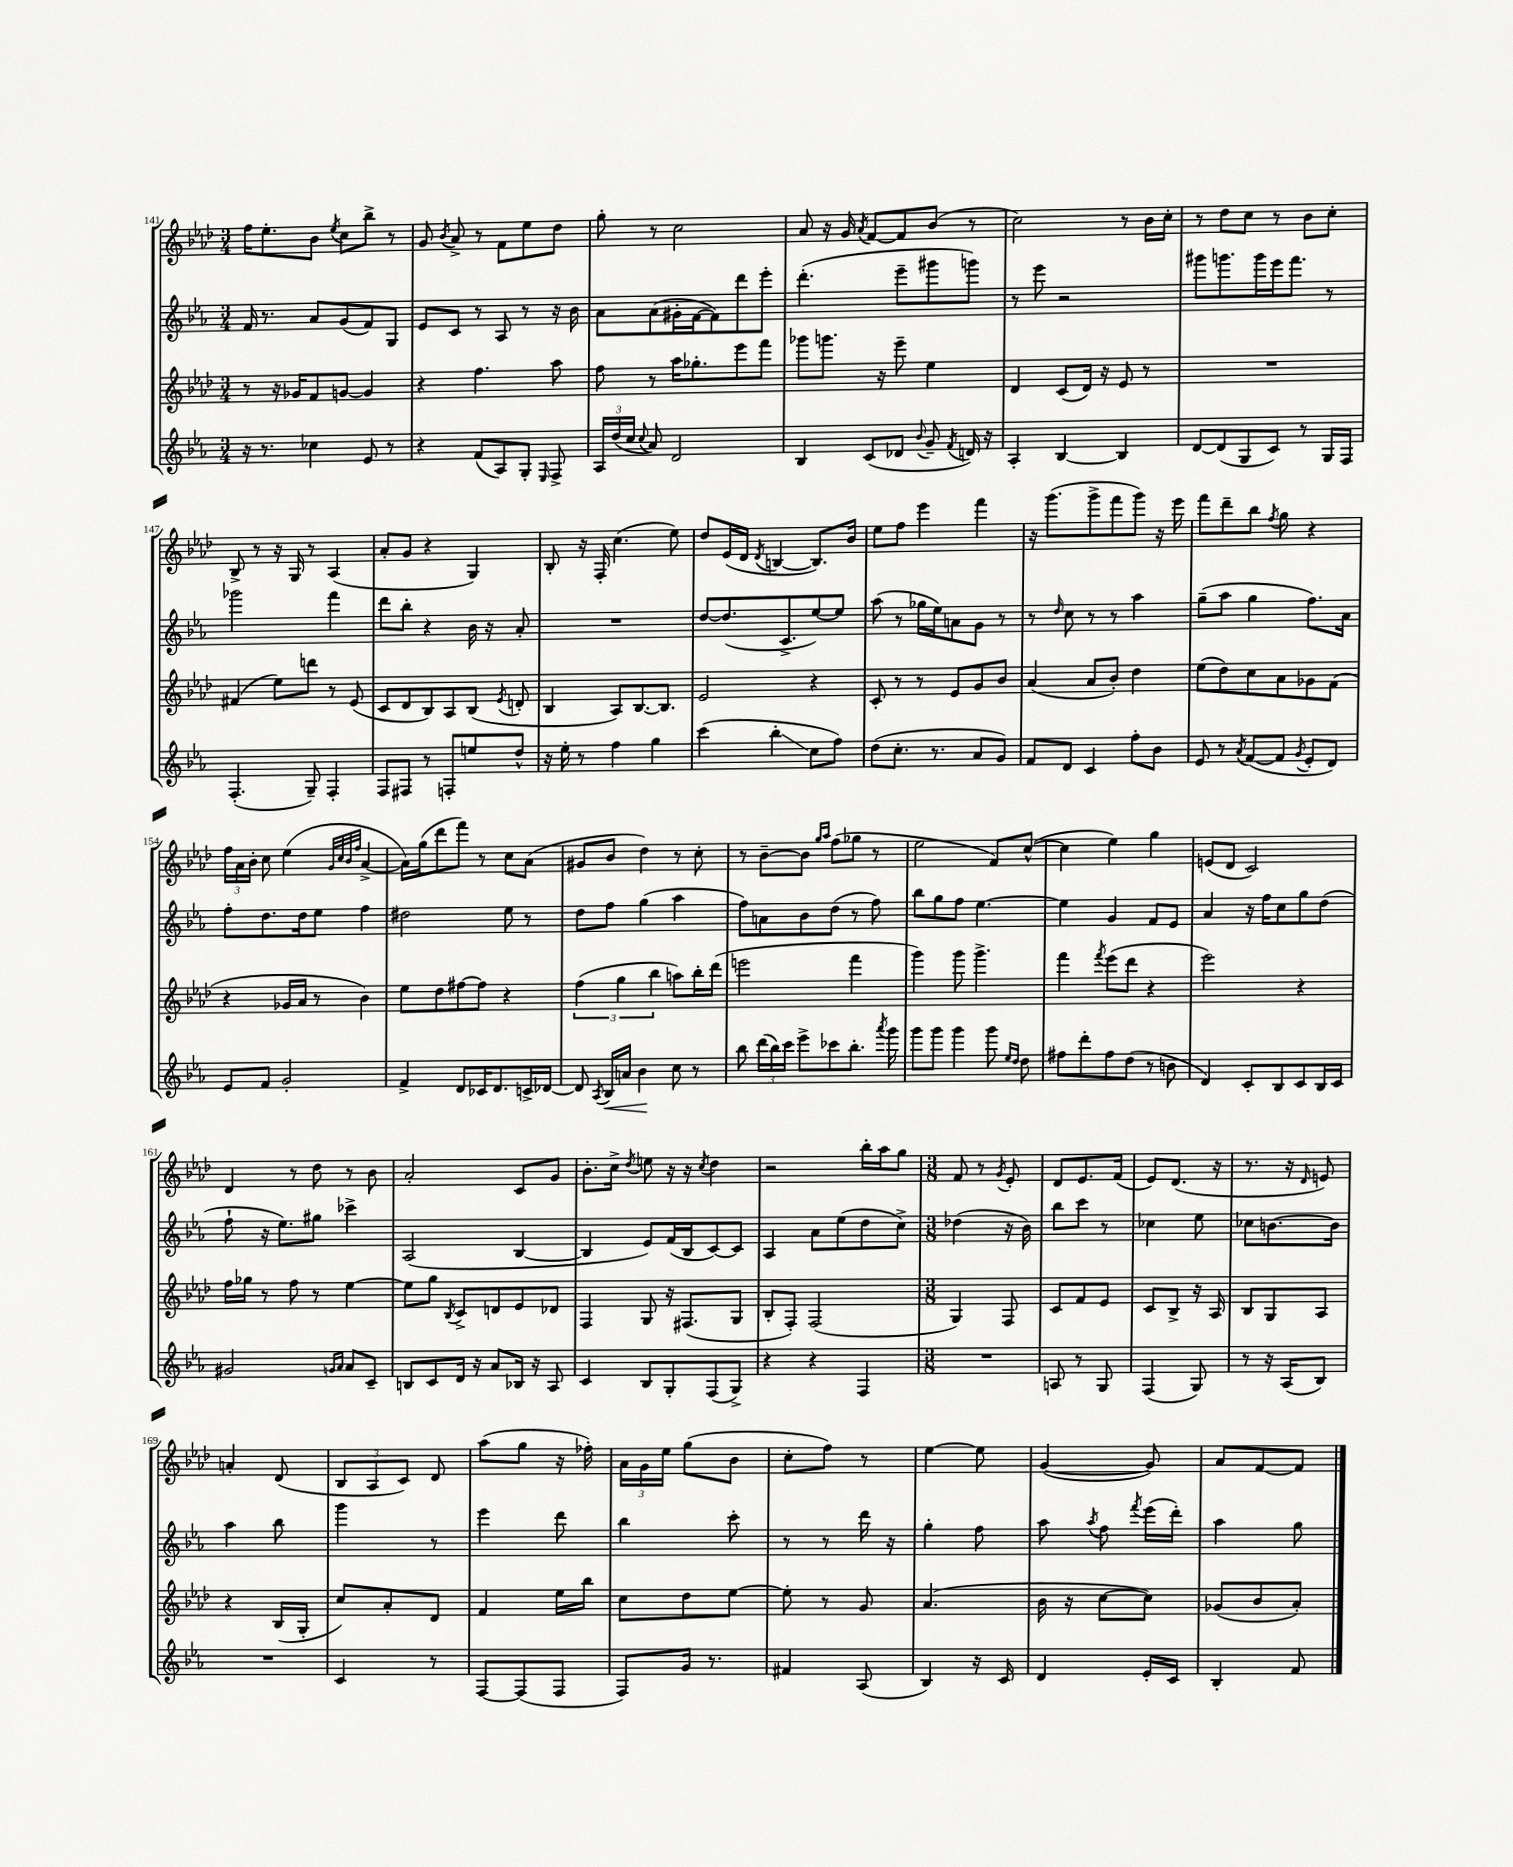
<<
\new StaffGroup <<
\new Staff = "s0" {
    \clef treble \key aes \major \numericTimeSignature \time 3/4
    \autoBeamOff f''16[ ees''8.-. bes'8] \acciaccatura { ees''8 } c''8[ bes''8]-> r8 |
    g'8 \acciaccatura { bes'8 } aes'8-> r8 f'8[ ees''8 des''8] |
    g''8-. r8 c''2 |
    aes'8 r16 g'16 \acciaccatura { aes'8 } f'8[~ f'8 bes'8]( r8 |
    c''2) r8 bes'16[ c''16]-. |
    r8 des''8[ c''8] r8 bes'8[ c''8]-. |
    bes8-> r8 r16 g16 r8 aes4( |
    aes'8[-. g'8] r4 g4) |
    bes8-. r16 f16-. c''4.( ees''8) |
    des''8[ ees'16( des'16] \acciaccatura { des'8 } b4~ b8.[) bes'16] |
    ees''8[ f''8] ees'''4 f'''4 |
    r16 g'''8.[( g'''8-> f'''8 g'''8]) r16 ees'''16 |
    f'''8[ des'''8-- bes''8] \acciaccatura { f''8 } g''8 r4 |
    \tuplet 3/2 { f''16[ aes'16 bes'16]-. } c''8 ees''4( \grace { g'32[ c''32 bes'32 f''32] } aes'4~-> |
    aes'16[) g''16( des'''8 f'''8]) r8 c''8[ aes'8]( |
    gis'8[ bes'8] des''4) r8 c''8-. |
    r8 bes'8[~-- bes'8] \grace { g''16[ aes''16] } f''8[( ges''8] r8 |
    ees''2 f'8[) c''8]~-^( |
    c''4 ees''4) g''4 |
    e'8[( des'8] c'2) |
    des'4 r8 des''8 r8 bes'8 |
    aes'2-. c'8[ g'8] |
    bes'8.[-. c''16]-> \acciaccatura { des''8 } e''8 r16 r16 \acciaccatura { c''8 } des''4 |
    r2 bes''16[-. aes''16 g''8] |
    \numericTimeSignature \time 3/8 f'8 r8 \acciaccatura { g'8 } ees'8-. |
    des'8[ ees'8. f'16]( |
    ees'8[) des'8.]( r16 |
    r8. r16 \grace { des'16 } e'8) |
    a'4-. des'8( |
    \tuplet 3/2 { bes8[ aes8 c'8]) } des'8 |
    aes''8[( g''8] r16 fes''16-.) |
    \tuplet 3/2 { aes'16[ g'16 ees''16] } g''8[( bes'8] |
    c''8[-. f''8]) r8 |
    ees''4~ ees''8 |
    g'4~( g'8) |
    aes'8[ f'8~ f'8] \bar "|." |
}
\new Staff = "s1" {
    \clef treble \key ees \major \numericTimeSignature \time 3/4
    \autoBeamOff f'16 r8. aes'8[ g'8( f'8) g8] |
    ees'8[ c'8] r8 aes8 r8 r16 bes'16 |
    aes'8[ aes'8( gis'16-. f'16~ f'8) d'''8 ees'''8]-. |
    d'''4.-.( ees'''8[-- gis'''8 g'''8]) |
    r8 ees'''8 r2 |
    gis'''8[ g'''8. g'''16 ees'''16 f'''8.] r8 |
    ges'''2 f'''4 |
    d'''8[ bes''8]-. r4 bes'16 r16 aes'8-. |
    R2. |
    d''8[~ d''8.( c'8.-> ees''8~) ees''8] |
    aes''8( r8 ges''16[ ees''16) a'8 g'8] r8 |
    r8 \grace { d''16 } c''8 r8 r8 aes''4 |
    g''8[--( aes''8] g''4 f''8.[) aes'16] |
    f''8[-. d''8. d''16 ees''8] f''4 |
    dis''2 ees''8 r8 |
    d''8[ f''8] g''4( aes''4 |
    f''8[) a'8 bes'8 d''8]( r8 f''8) |
    bes''8[ g''8 f''8] ees''4.~ |
    ees''4 g'4 f'8[ ees'8] |
    aes'4 r16 f''16[ c''8 g''8 d''8]( |
    f''8-! r16 ees''8.[) gis''8] ces'''4-> |
    aes2( bes4~ |
    bes4 ees'8[) f'16( bes16 c'8~) c'8] |
    aes4 aes'8[ ees''8( d''8 c''8]->) |
    \numericTimeSignature \time 3/8 des''4( r16 bes'16) |
    bes''8[ c'''8] r8 |
    ces''4 ees''8 |
    ces''8[ b'8.~ b'16] |
    aes''4 bes''8 |
    g'''4 r8 |
    ees'''4 d'''8 |
    bes''4 c'''8-. |
    r8 r8 d'''16 r16 |
    g''4-. f''8 |
    aes''8 \acciaccatura { aes''8 } f''8 \acciaccatura { f'''8 } ees'''16[( d'''16]-.) |
    aes''4 g''8 \bar "|." |
}
\new Staff = "s2" {
    \clef treble \key aes \major \numericTimeSignature \time 3/4
    \autoBeamOff r8 r16 ges'16[ f'8 g'8]~ g'4 |
    r4 f''4. aes''8 |
    f''8 r8 aes''16[ ges''8.-. ees'''8 f'''8] |
    ges'''8[ g'''8.] r16 ees'''8-- ees''4 |
    des'4 c'8[( des'16]) r16 ees'8 r8 |
    R2. |
    fis'4( ees''8[) d'''8] r8 ees'8( |
    c'8[ des'8 bes8) aes8 bes8]( \acciaccatura { ees'8 } d'8-. |
    bes4 aes8[) bes8.~ bes8.] |
    ees'2 r4 |
    c'8-. r8 r8 ees'8[ g'8 bes'8] |
    aes'4( aes'8[ bes'8]-.) des''4 |
    ees''8[( des''8) c''8 aes'8 ges'8 f'8]( |
    r4 ges'16[ aes'16] r8 bes'4) |
    ees''8[ des''8 fis''8~ fis''8] r4 |
    \tuplet 3/2 { f''4( g''4 bes''4 } a''8[) bes''16-. des'''16]( |
    e'''2 f'''4 |
    g'''4) g'''8 g'''4.-> |
    f'''4 \acciaccatura { f'''8 } ees'''8[( des'''8] r4 |
    ees'''2) r4 |
    f''16[ ges''16] r8 f''8 r8 ees''4~ |
    ees''8[ g''8] \acciaccatura { bes8 } c'8[-> d'8 ees'8 des'8] |
    f4 g8 r16 fis8.[( g8] |
    bes8[-. f8]-.) f2( |
    \numericTimeSignature \time 3/8 g4) f8 |
    c'8[ f'8 ees'8] |
    c'8[ bes8]-> r16 aes16 |
    bes8[ g8 aes8] |
    r4 bes16[( g16]-. |
    c''8[) aes'8-. des'8] |
    f'4 ees''16[ bes''16] |
    c''8[ des''8 ees''8]~ |
    ees''8-. r8 g'8 |
    aes'4.( |
    bes'16 r16 c''8[~ c''8]) |
    ges'8[( bes'8 aes'8]-.) \bar "|." |
}
\new Staff = "s3" {
    \clef treble \key ees \major \numericTimeSignature \time 3/4
    \autoBeamOff r16 r8. ces''4 ees'8 r8 |
    r4 f'8[( aes8) g8]-. \grace { ees16 } f8-> |
    \tuplet 3/2 { aes16[ d''16( c''16] } \appoggiatura { c''8 } aes'8) d'2 |
    bes4 c'8[( des'8] \appoggiatura { bes'8 } g'8-- \acciaccatura { f'8 } d'16) r16 |
    aes4-. bes4~ bes4 |
    d'8[~ d'8( g8 c'8]) r8 g16[ f16] |
    f4.-.( g8--) f4-. |
    f8[ fis8] r8 f8[-. e''8 d''8]-^ |
    r16 ees''16-. r8 f''4 g''4 |
    c'''4( bes''4-.\glissando c''8[ f''8]) |
    d''8[( c''8.]-. r8. aes'8[ g'8]) |
    f'8[ d'8] c'4 f''8[-. bes'8] |
    ees'8 r8 \acciaccatura { aes'8 } f'8[~( f'8] \acciaccatura { g'8 } ees'8[-. d'8]) |
    ees'8[ f'8] g'2-. |
    f'4-> d'8[ ces'16 d'8. c'16-> des'16]~ |
    des'8 \acciaccatura { aes8 } bes16[\< a'16] bes'4\! c''8 r8 |
    bes''8 \tuplet 3/2 { d'''16[( bes''16) c'''16] } ees'''8[-> ces'''8 bes''8.]-. \acciaccatura { aes'''8 } g'''16 |
    g'''8[ g'''8] g'''4 g'''8 \grace { ees''16[ d''16] } d''8 |
    fis''8[ d'''8-. fis''8 d''8]( r8 b'8 |
    d'4) c'8[-. bes8 c'8 bes16 c'16] |
    gis'2 \grace { g'16[ aes'16] } aes'8[ c'8]-- |
    b8[ c'8 d'16] r16 aes'8[ bes16] r16 aes8 |
    c'4 bes8[ g8-. f8( g8]->) |
    r4 r4 f4 |
    \numericTimeSignature \time 3/8 R4. |
    a8 r8 g8 |
    f4( g8) |
    r8 r16 aes16[( bes8]) |
    R4. |
    c'4 r8 |
    f8[~ f8( f8] |
    f8[) g'16] r8. |
    fis'4 aes8( |
    bes4) r16 c'16 |
    d'4 ees'16[-. c'16] |
    bes4-. f'8 \bar "|." |
}
>>
>>
\layout { \context { \Score currentBarNumber = #141 } }
